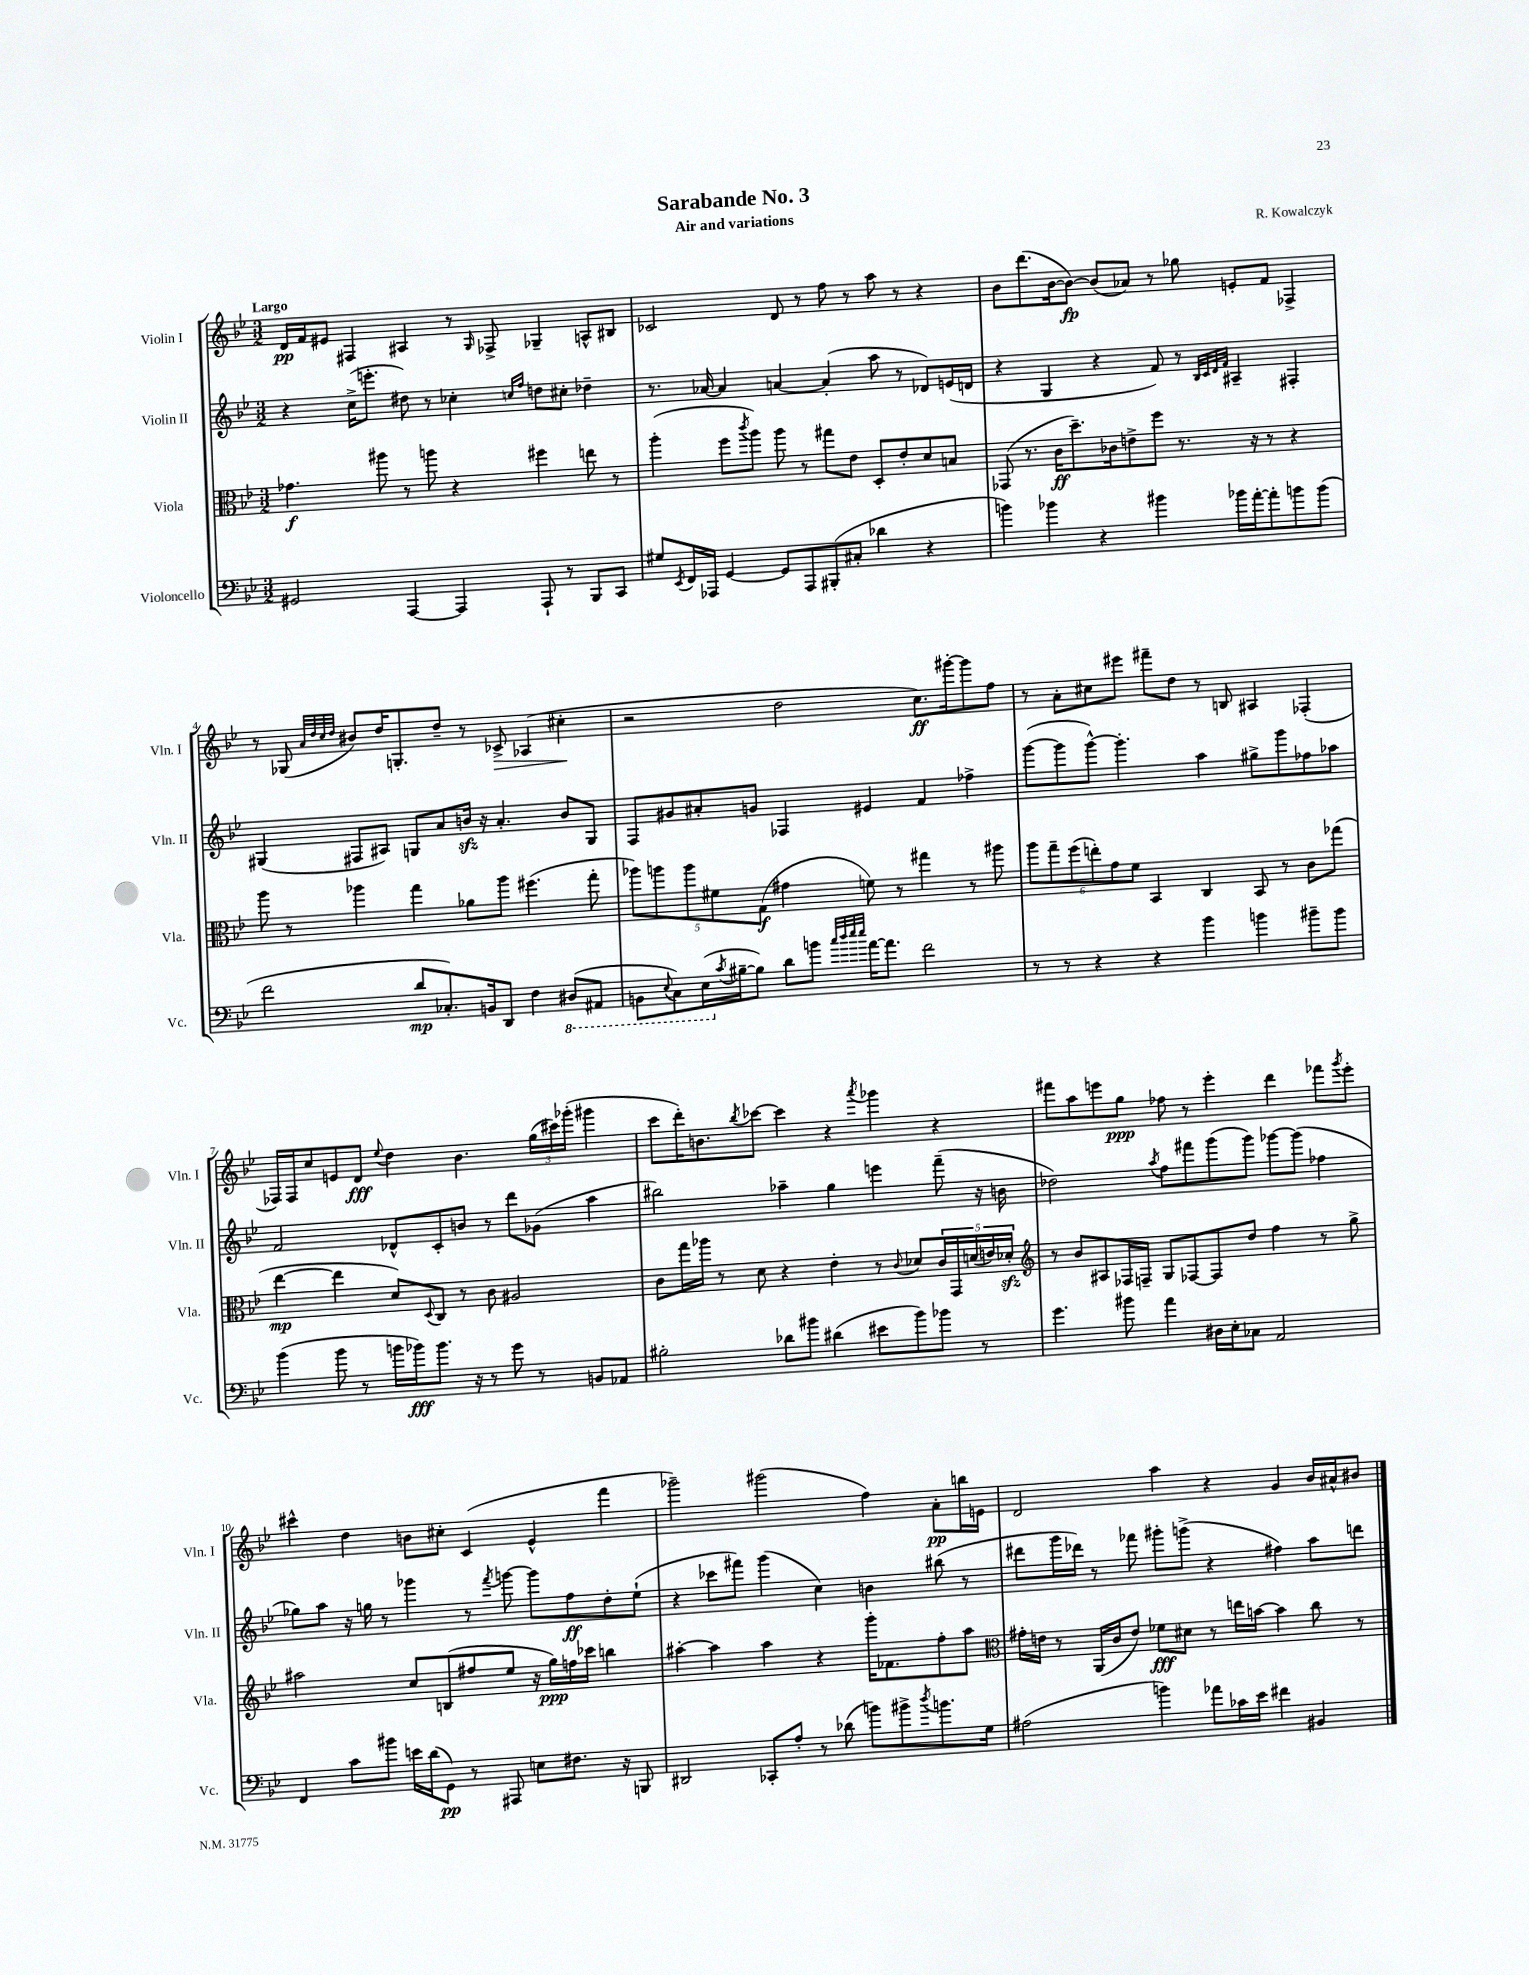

**kern	**kern	**kern	**kern
*staff4	*staff3	*staff2	*staff1
*clefF4	*clefC3	*clefG2	*clefG2
*k[b-e-]	*k[b-e-]	*k[b-e-]	*k[b-e-]
*M3/2	*M3/2	*M3/2	*M3/2
2GG#	4.g-	4r	16d
.	.	.	16f
.	.	.	8e#
.	.	(16cc^	4F#
.	.	8.eee'	.
.	8aa#	.	.
[4AAA	8r	8dd#)	4A#
.	8aa	8r	.
4AAA]	4r	4cc-'	8r
.	.	.	16qqG
.	.	.	8F-^
.	.	16qqcc	.
.	.	16qqff	.
8AAA`	4ff#	8dd	4G-~
8r	.	8cc#'	.
8BBB-	8ee	4dd-~	8A^^
8CC	8r	.	8B#
=	=	=	=
8G#	(4aa'	8.r	2c-
8qEE-	.	.	.
16FF	.	.	.
16AAA-	.	[16a-	.
[4GG	8ff	4a-]	.
.	8qccc	.	.
.	8aa)	.	.
8GG]	8aa	[4a	8d
8AAA-	8r	.	8r
(8BBB#'	8gg#	(4a']	8ff
8C#'	8e-	.	8r
4d-	8D'	8aa	8aa
.	8e-'	8r	8r
4r	8d	8d-)	4r
.	8B	(16e	.
.	.	16d	.
=	=	=	=
4b)	(8GG-	4r	8b-
.	8.r	.	(8.ddd
4b-	.	4G	.
.	16c	.	[16b-
.	8.dd~)	.	8b-_)
4r	.	4r	(8b-]
.	16c-	.	.
.	8e^	.	8a-)
4b#	8ff	8f)	8r
.	8.r	8r	8gg-
.	.	32qqB-	.
.	.	32qqc	.
.	.	32qqd	.
.	.	32qqf	.
16b-	.	4A#~	8e'
[16a'	16r	.	.
8a']	8r	.	8f
8b	4r	4F#'	4F-^
(8b	.	.	.
=	=	=	=
2f	8aa	(4G#	8r
.	8r	.	(8G-
.	.	.	32qqa
.	.	.	32qqdd
.	.	.	32qqcc
.	.	.	32qqdd
.	4aa-	8F#	8b#)
.	.	8A#)	16dd
.	.	.	8.G'
8d	4gg	8G	.
8.C-')	.	8a	8dd~
.	8a-	16b	8r
16BB	.	16r	.
8DD	8aa-	4.a'	8c-^
4F	(4.ff#	.	(4A-
(8DD#	.	8b	4cc#'
8AAA#	8gg'	8G	.
=	=	=	=
8BBB	10aa-)	8F	2r
.	10aa	.	.
8qqEE-	.	.	.
8CC)	.	8g#	.
.	10aa	.	.
(16EE-	.	8a#'	.
.	10f#	.	.
8qc	.	.	.
[16B#~	.	.	.
8B#])	.	8g	.
.	(10G	.	.
8d	4g#	4F-	2dd
8b	.	.	.
32qqcc	.	.	.
32qqdd	.	.	.
32qqee-	.	.	.
32qqee-	.	.	.
[16a	8f)	4e#	.
8.a]	.	.	.
.	8r	.	.
2f	4gg#	4f	8.cc)
.	.	.	[16ggg#'
.	8r	4ff-^	8ggg#]
.	8aa#	.	8ff
=	=	=	=
8r	12aa	([8ggg	8r
.	12gg~	.	.
8r	.	8ggg]	8a'
.	(12ff	.	.
4r	12ee')	[8ggg^^)	8cc#
.	12g	.	.
.	.	4.ggg']	8eee#
.	12f	.	.
4r	4BB-	.	8fff#~
.	.	.	8dd
4b-	4C	4aa	8r
.	.	.	8B
4b	8BB-	8gg#^	4A#
.	8r	8ggg	.
8b#~	8c	8ff-	(4F-'
8b#	(8gg-	8aa-	.
=	=	=	=
(4b-	[4ee-	2f	16F-)
.	.	.	16F-
.	.	.	8cc
8b-	4ee-]	.	8e
8r	.	.	8d
.	.	.	8qqee-
16b	8d)	8d-^^	4dd
16b-)	.	.	.
.	8qqD	.	.
8.b-	8C	8c'	.
.	8r	8b	4.b-
16r	.	.	.
8r	8c	8r	.
8g	2A#	8ddd	.
8r	.	(8g-	(24gg
.	.	.	24ccc#)
.	.	.	(24ggg-'
8BB	.	4aa	4ggg#
8AA-	.	.	.
=	=	=	=
2B#'	8c	2bb#)	8ccc
.	16gg	.	16ddd')
.	16aa-	.	8.b
.	8r	.	.
.	.	.	8qbb-
.	8d	.	[8ccc-
8d-	4r	4aa-~	4ccc-]
8b#	.	.	.
(4d#	4e-'	4gg	4r
.	.	.	8qaaa
8e#	8r	4eee	4ggg-
.	8qqc	.	.
8b#)	8d-	.	.
8b-	20c	(8fff~	4r
.	20GG	.	.
.	(20d	.	.
8r	.	16r	.
.	20e)	.	.
.	.	16b	.
.	20d-'	.	.
=	=	=	=
*	*clefG2	*	*
4.g	8r	2dd-)	8fff#
.	8b-	.	8aa
.	8A#	.	8eee
8b#	16F-	.	8gg
.	16F~	.	.
.	.	8qaa	.
4a	8G	8ff	8ff-
.	[8F-	8fff#	8r
16D#	8F-]	(8ggg	4eee'
16E-'	.	.	.
8C-	8dd	8ggg)	.
2AA	4ff	[8ggg-	4ddd
.	.	(8ggg-]	.
.	8r	4ff-	8fff-
.	.	.	8qggg
.	8gg^	.	8eee'
=	=	=	=
4FF	2aa#	8gg-)	4ccc#^^
.	.	8aa	.
8c	.	16r	4dd
.	.	16gg	.
8b#	.	8r	.
16e	8cc	4ggg-	8b
(16d	.	.	.
8GG)	(8B	.	8cc#'
8r	8ff#	8r	(4c
.	.	8qfff	.
8AAA#	8ee-	[8ggg	.
8E	16r	8ggg]	4e-^^
.	16gg)	.	.
8.F#	16ff	8ff	.
.	16ccc-	.	.
.	4bb	8dd'	4fff
16r	.	.	.
8BBB	.	(8ee-`	.
=	=	=	=
2DD#	[4aa#'	4r	2ggg-~)
.	4aa#]	8ccc-	.
.	.	8fff#)	.
8CC-'	4aa#	(4ggg	(2ggg#
8A'	.	.	.
8r	4r	4cc)	.
(8d-	.	.	.
8b)	16ggg'	4b	4ff)
.	8.f-	.	.
8b#^	.	.	.
8qdd	.	.	.
8.b	8ff'	(8bb#	8a'
.	8aa#	8r	16bb
16G	.	.	16e
=	=	=	=
*	*clefC3	*	*
(2A#	16g#'	8ddd#	2d
.	16e	.	.
.	8r	16ggg	.
.	.	16ddd-)	.
.	(16AA	8r	.
.	16c	.	.
.	8e)	8fff-	.
4b)	8f-	8ggg#'	4aa
.	8d#	(8ggg^	.
8a-	8r	4r	4r
16c-	16ee	.	.
16e-	[16b	.	.
4f#	4b]	4ff#)	4g
4BB#	8cc	8aa	16b-
.	.	.	16a#^^
.	8r	8ddd	8b#
==	==	==	==
*-	*-	*-	*-
